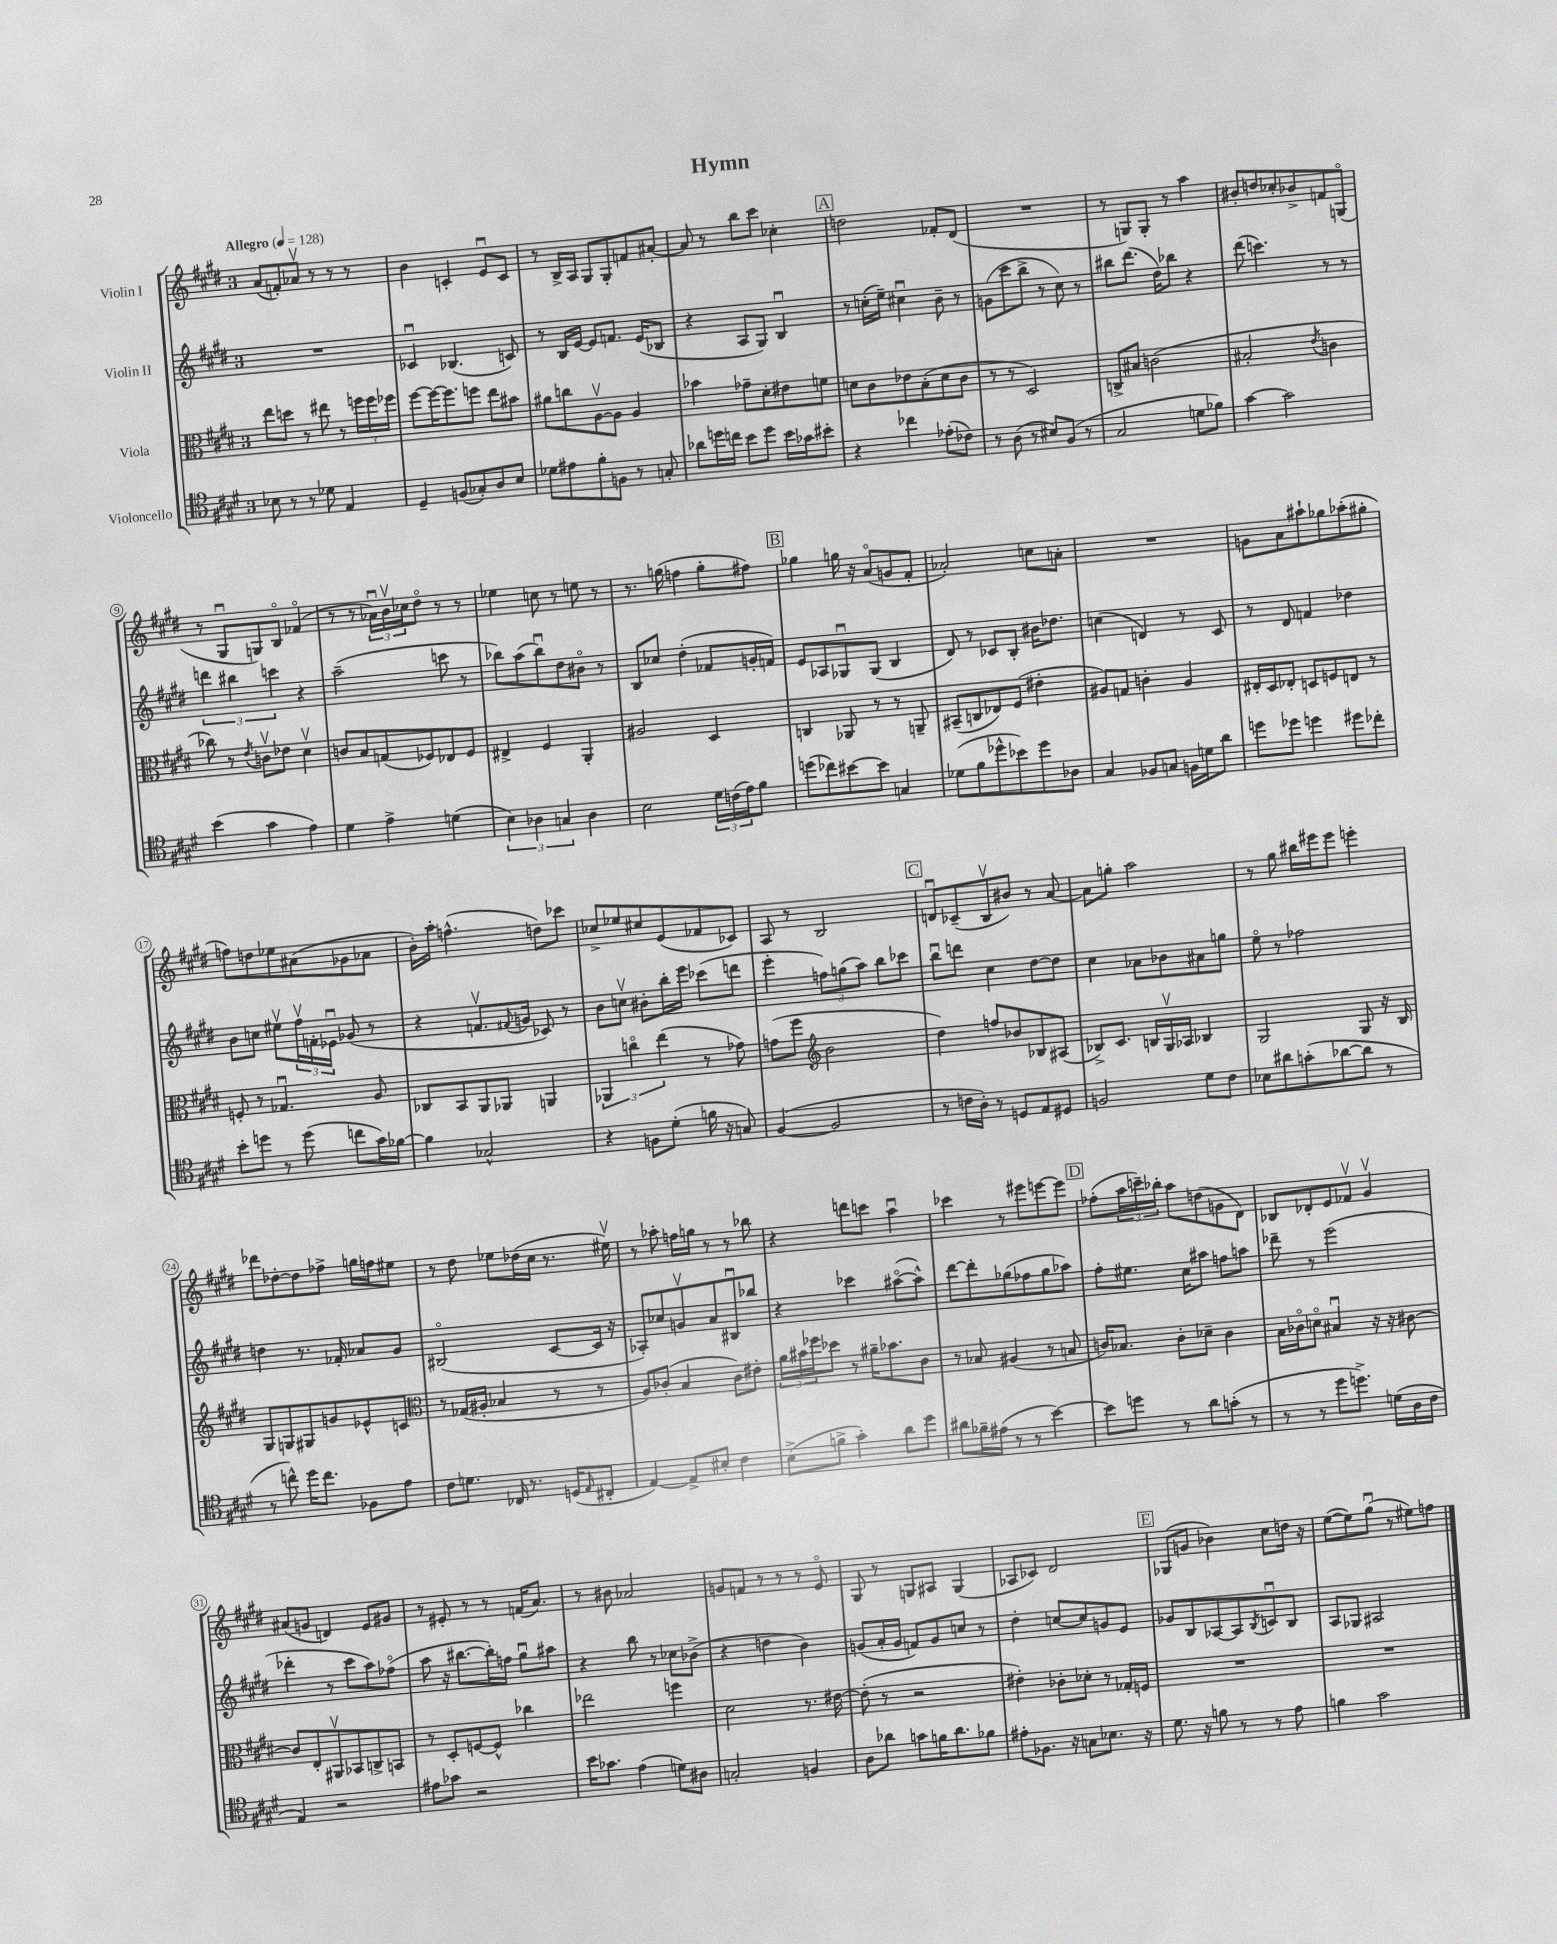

**kern	**kern	**kern	**kern
*staff4	*staff3	*staff2	*staff1
*clefC4	*clefC3	*clefG2	*clefG2
*k[f#c#g#d#]	*k[f#c#g#d#]	*k[f#c#g#d#]	*k[f#c#g#d#]
*M3/4	*M3/4	*M3/4	*M3/4
*MM128	*MM128	*MM128	*MM128
8B-	8ee	2.r	(8a
8r	8dd	.	8f')
8r	8r	.	8a-v
8d-	8ee#	.	8r
4E	8r	.	8r
.	24ff	.	8r
.	24ff	.	.
.	24ff-	.	.
=	=	=	=
4D#~	[8ff#	4c-u	4b
.	16ff#_	.	.
.	8.ff#]	.	.
(8F	.	(4.B-	4c'
8G-')	8ff	.	.
8A	8ee	.	8eu
8B	8b#	8c)	8c
=	=	=	=
8d-	8a#	8r	8r
8e#	8cc	16B	16B^
.	.	[16e	16A
8f#'	[8Av	8e]	8G#
8F	8A]	8.f	8G#'
8r	4A	.	8f
.	.	(16e	.
8G'	.	8B-	[8a#'
=	=	=	=
8a-	4b-	4r	8a#]
16dd	.	.	8r
16cc	.	.	.
8b	8g-~	8A	8bb
8dd	8d#'	8G#)	8ccc#
16b	8e#	4Bu	4cc-'
16g-	.	.	.
8b#'	8f	.	.
=	=	=	=
4r	8d	8r	2dd
.	8c#	(16cc'	.
.	.	16ee~)	.
4cc-	8e-	4cc#u	.
.	(8B'	.	.
(8e-'	8d	8b~	8f-'
8c-)	8c#	8r	(8d#
=	=	=	=
8r	8r	(8g	2.r
(8A	8r	8ccc#	.
8r	2D#)	8bb^	.
8B#)	.	8r	.
(8F#	.	8cc#)	.
8r	.	8r	.
=	=	=	=
2G#	8C^	8bb#	8r
.	8B#	(8.ddd#	8G)
.	(2c	.	8G'
.	.	16dd#)	.
.	.	8bb-	8r
8d	.	4r	4aa
8f-)	.	.	.
=	=	=	=
[4g#	2B#'	(8ddd#	8b#'
.	.	4.ccc)	8dd
2g#]	.	.	8cc-'
.	.	.	8b-^
.	8qe	.	.
.	4c	8r	8f
.	.	8r	(8Go
=	=	=	=
(4b	8cc-)	6ddd	8r
.	8r	.	8G#u
.	.	6bb#	.
.	8qe	.	.
4g#	8cv	.	8G)
.	.	6ccc	.
.	8e-	.	8Bo
4e)	4d#v	4r	(4f-o
=	=	=	=
4d#	8c	(2aa~	8r
.	8B	.	8r
4e^	(8G	.	24a-u)
.	.	.	24bv
.	.	.	24cc-
.	8F-)	.	8dd#o
(4d	8E-	8ccc	8r
.	8F-	8r	8r
=	=	=	=
6B)	4E#^	8bb-)	4ee-
.	.	(8aa	.
6A-	.	.	.
.	4F#	8bb-u)	8cc
6G	.	.	.
.	.	8dd#	8r
4A-	4AA'	8b#o	8ee
.	.	8r	8r
=	=	=	=
2B	2A#	8B	8.r
.	.	8cc-	.
.	.	.	(16gg
.	.	(4dd#'	4ff
24d#	4D#	8f-	8gg'
(24c	.	.	.
24e)	.	.	.
8f#	.	16g'	8ff#)
.	.	16f)	.
=	=	=	=
(8dd	4C	8e	4gg-
8cc-)	.	8A-	.
[8b#	8AA-	8G-u	16gg
.	.	.	16r
8b#]	8r	(8G-	(8ao
4G	8r	4B	8g
.	8AA~	.	8f#'
=	=	=	=
(8d-	(8BB#~	8d#)	2a-')
8f#	8C	8r	.
8dd-^^	8E-)	8c-	.
8b-)	(8F#	8B'	.
8dd-	4e#'	16b#	8cc
.	.	8.dd-	.
8A-	.	.	8a'
=	=	=	=
4G#	8A#)	(4cc	2.r
.	8G	.	.
8F-	4c'	4d)	.
8G	.	.	.
16F	4A#	8r	.
16d	.	.	.
8a	.	8c#	.
=	=	=	=
8dd	16E#'	8r	8g
.	16D#	.	.
8dd-	8E-'	8d#	8a
4dd	8D	4f	8aa#`
.	8F	.	8gg-
8dd#	8E	4dd-	(8aa-'
8cc-'	8r	.	8gg#'
=	=	=	=
8b'	8F'	8b	8ff)
8dd	8r	8cc	8dd
8r	4.G-u	8ee#v	8ee-
(8dd	.	24ff#v	(8a#
.	.	24f'	.
.	.	24e-u	.
8cc	.	(8g-	8g-
16g#)	8A	8r	8a-
[16f-	.	.	.
=	=	=	=
4f-]	8C-	4r	16b')
.	.	.	16aa'
.	8BB	.	(4.ff^^
2G-^^	8AA	8.fv	.
.	8AA-	.	.
.	.	8qqf#	.
.	.	16g	.
.	4AA	8c-)	8dd)
.	.	8r	8ccc-
=	=	=	=
4r	6AA-	8b	8cc-^
.	.	8ccv	8ee-
.	6cco	.	.
8F	.	8b#'	8cc#
.	(6ee	.	.
(8d#'	.	16bb'	(8e
.	.	16eee	.
16f	8r	(8ccc-	8f-
16r	.	.	.
8G)	8g-)	8ddd	8c-)
=	=	=	=
([4F#	(8g	4eee'	8A
.	8ff#	.	8r
*	*clefG2	*	*
2F#]	2b	12ff)	2B
.	.	(12gg	.
.	.	12aa)	.
.	.	8bb	.
.	.	8ccc-	.
=	=	=	=
8r	4dd#)	8bbu	8du
16c	.	8ddd	(8c-~
16A')	.	.	.
8r	8ff	4cc#	8Bv
8D	8b-	.	8b#)
8E	8B-	[8dd#	8r
8D#	(8A#	8dd#]	[8a
=	=	=	=
2F	8B-^)	4cc#	8a]
.	8.c#	.	8gg'
.	.	8a-	2aa
.	16B	.	.
.	16G#v	8b-	.
.	16A-	.	.
8d#	4B-	8a#	.
8c#	.	8gg	.
=	=	=	=
8B-	2G#	8eeo	8r
8a#	.	8r	8gg#
(8g'	.	2ff-	16bb#
.	.	.	16eee#
[8a-	.	.	8eee#
8a-]	8G#	.	4eee'
8r	16r	.	.
.	16B	.	.
=	=	=	=
8r	8G#	4dd	8ddd-
8cc^^)	8G	.	[8dd-'
16dd#	8G#	8.r	8dd-]
8.cc	.	.	.
.	8g	.	8ff-^
.	.	16f-'	.
8F-	8e-^^	8a-	16gg
.	.	.	16ff
8e	8c	8g#	8ee#
=	=	=	=
*	*clefC3	*	*
8c#	8r	(2B#o	8r
8.d	(16G-	.	8dd#
.	16A#'	.	.
.	4B-	.	8ee-
16C-	.	.	.
8.r	.	.	(16dd-
.	.	.	16cc#
.	8r	[8c#	8.r
(16D	.	.	.
16qqE	.	.	.
8C#'	8r	16c#]	.
.	.	16r	16ee#v)
=	=	=	=
[4E)	8A)	8A-')	8r
.	(8c-'	8cc-	8aa-'
8E^]	4B	8gv	16ff
.	.	.	16gg
8B#'	.	8a	8r
4c#	8c-)	8B#u	8r
.	8e#'	8bb-	8bb-
=	=	=	=
(8B^	24a	4r	4r
.	24b#	.	.
.	24ff-	.	.
8f^	8dd-	.	.
4g#')	8r	4ccc-	8ddd
.	16a#~	.	8ccc
.	8.b-	.	.
8a	.	([8aa#o	4aau
8dd#	8c#	8aa#^^])	.
=	=	=	=
8a#	8r	[8ddd#	4ccc-
16f-~	8B-	8ddd#']	.
(16e#	.	.	.
8r	(4A#	(8gg-	8r
8r	.	8ff-	8eee#
[4b)	8r	8gg-	[8eee
.	8B	8aa-)	8eee]
=	=	=	=
8b]	16c)	8ff#'	(8ff-'
.	8.B-	.	.
8dd	.	8.ee#	24aa
.	.	.	24ccc~)
.	.	.	24bb-'
8r	8c'	.	8aa
.	.	16cc#	.
8a	8d-~	8aa#	(8dd
(8g'	4c	8ff	8g
8r	.	8aa	8d#)
=	=	=	=
8r	16B	8ddd-~	8B-
.	16c-o	.	.
8r	8do	8r	8d-'
8dd#	4B#u	(2eee	8e
8.dd^)	.	.	8f-v
.	16r	.	4g#v
(16d	16r	.	.
16A	[8c#	.	.
16c#	.	.	.
=	=	=	=
4E)	8c#]	4ddd-'	(8a#
.	8E'	.	8g
2r	8AA#v	8r	4d)
.	8BB-	8ccc#	.
.	8C^	8aa)	8e
.	8BB	(8ff-o	8g#
=	=	=	=
8e#	8r	8aa	8r
8g-	8D#'	16r	8e#'
.	.	[8.bb#	.
2r	[8F	.	8r
.	8F^^]	16bb#'])	8r
.	.	16ff	.
.	4cc-	8gg#u	(16f
.	.	.	8.a)
.	.	8aa#	.
=	=	=	=
16b	2ee-	4r	8r
8.g-	.	.	.
.	.	.	8b#
(4e	.	8bb	2a-
.	.	8r	.
8d)	4ff	8cc-	.
8A#	.	(8b-^	.
=	=	=	=
2G'	2d#	4r	8g
.	.	.	8f
.	.	4dd	8r
.	.	.	8r
4F	8.r	4b)	8r
.	.	.	8eo
.	[16e#	.	.
=	=	=	=
8A	(8e#']	(8g	8G#
8a-	8r	16a'	8r
.	.	16g	.
8g	2r	8f)	8G
16f	.	8g	8A#
8.a-	.	.	.
.	.	8cc	(4G
8f-	.	8r	.
=	=	=	=
8e#'	4e#')	4dd#'	8A-
8.F-	.	.	8c-)
.	8c-'	[8cc	2d#
16r	.	.	.
8G	8d-'	8cc]	.
8.B-	8r	8g	.
.	16G-'	8e	.
16r	16F	.	.
=	=	=	=
8.d#	2.r	8g-	(8G-
.	.	8B	8g
16r	.	.	.
8f	.	[8A-	4b-)
8r	.	8A-]	.
.	.	8qB	.
8r	.	8cu	8cc#
8e	.	8B	16dd
.	.	.	16r
=	=	=	=
4f	2.r	8A	([8ee
.	.	8G-	8ee])
2g#	.	2A#	(8gg#u
.	.	.	8r
.	.	.	8ee#)
.	.	.	8ff
==	==	==	==
*-	*-	*-	*-
